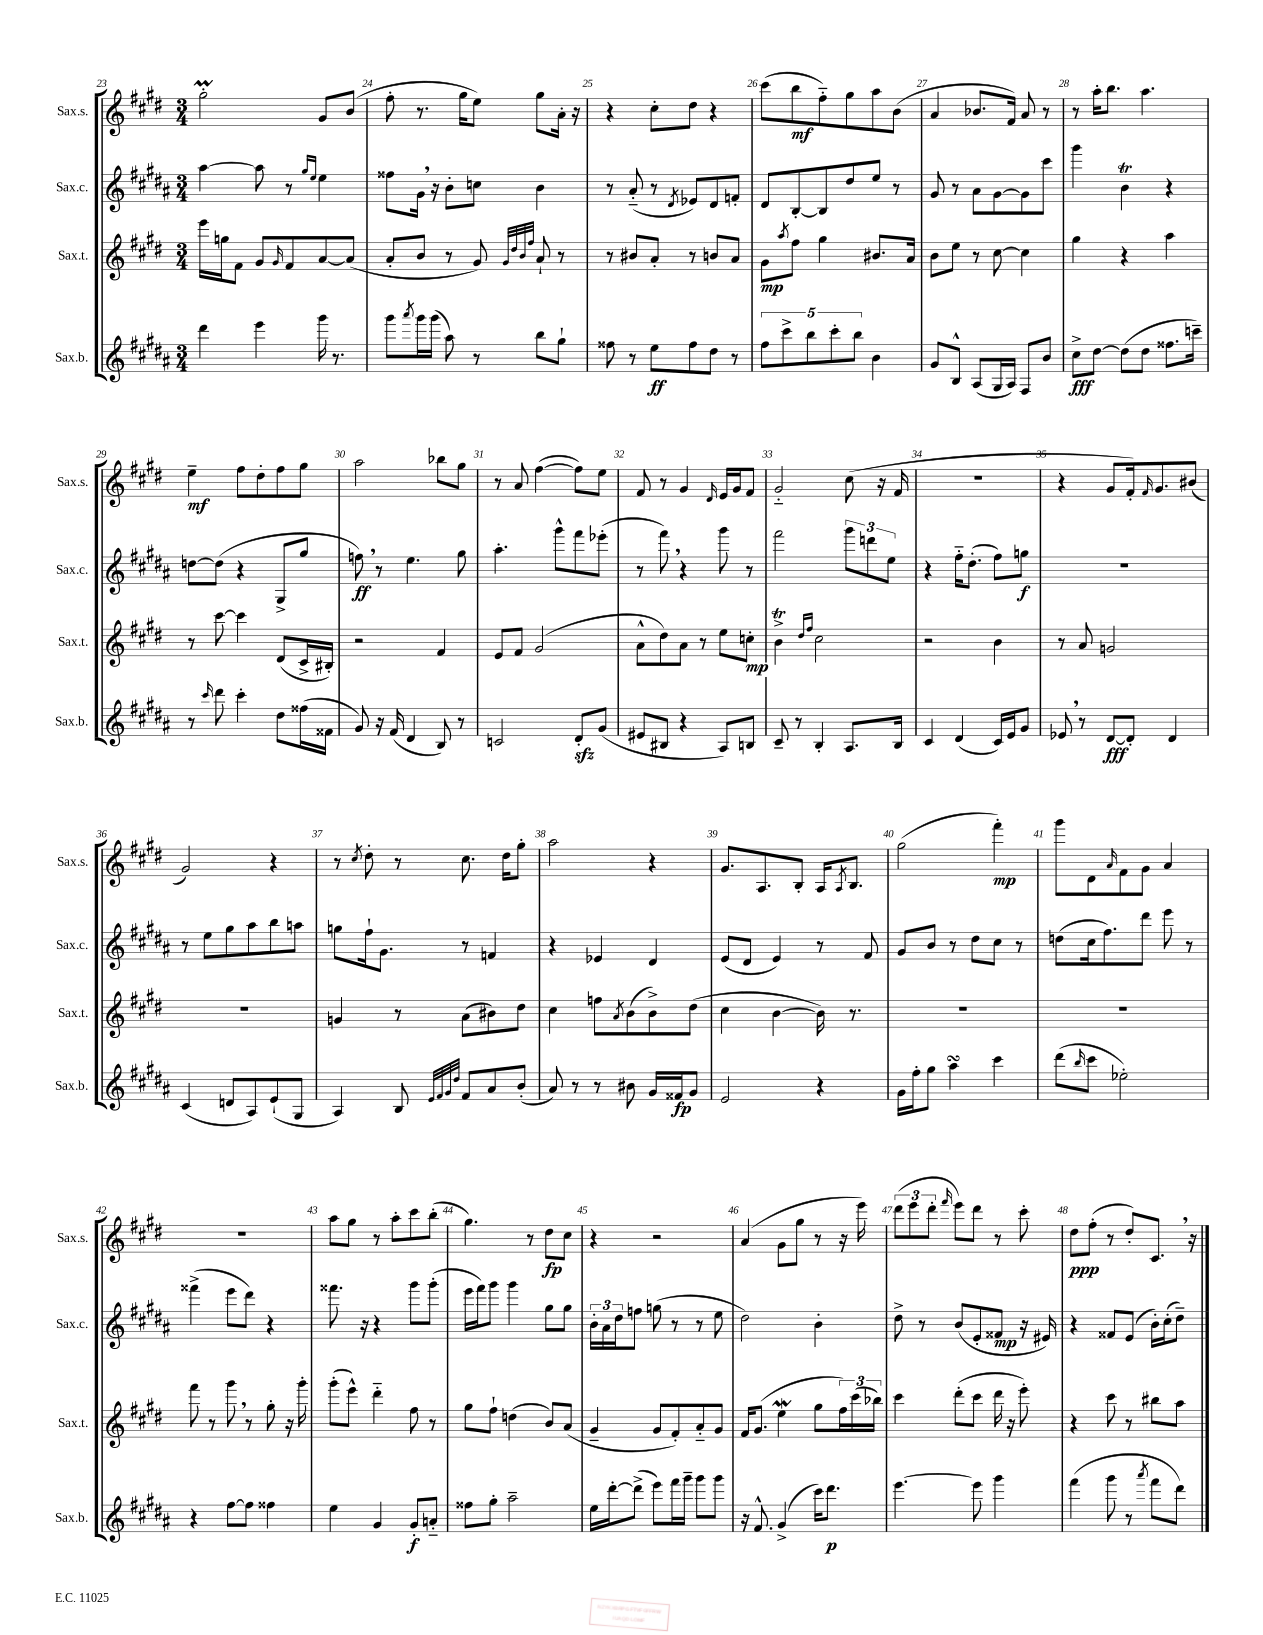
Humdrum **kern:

**kern	**kern	**kern	**kern
*staff4	*staff3	*staff2	*staff1
*clefG2	*clefG2	*clefG2	*clefG2
*k[f#c#g#d#a#]	*k[f#c#g#d#]	*k[f#c#g#d#a#]	*k[f#c#g#d#]
*M3/4	*M3/4	*M3/4	*M3/4
4ddd#\	16eee\LL	[4aa#\	2gg#'\
.	16gg\J	.	.
.	8f#\J	.	.
4eee\	8g#/L	8aa#\]	.
.	16qqg#/	.	.
.	8f#/	8r	.
.	.	16qqgg#/LL	.
.	.	16qqee/JJ	.
16ggg#\	[8a/	4ee\	8g#/L
8.r	.	.	.
.	(8a/]J	.	(8b/J
=	=	=	=
8ggg#\L	8a'/L	8ff##\L	8ff#'\
8qaaa#/	.	.	.
16ggg#\L	8b/J	16g#\Jk	8.r
(16ggg#\JJ	.	16r	.
8aa#\)	8r	8b'\L	.
.	.	.	16gg#\LK
8r	8g#/)	8cc\J	8ee\J)
.	32qqg#/LLL	.	.
.	32qqdd#/	.	.
.	32qqb/	.	.
.	32qqff#/JJJ	.	.
8bb\L	8a`/	4b\	8gg#\L
8gg#`\J	8r	.	16a'\Jk
.	.	.	16r
=	=	=	=
8ff##\	8r	8r	4r
8r	8b#/L	(8a#'~/	.
8ee\L	8a'/J	8r	8cc#'\L
.	.	8qd#/	.
8ff##\	8r	8e-/L)	8dd#\J
8dd#\J	8b/L	8d#/	4r
8r	8a/J	8f'/J	.
=	=	=	=
10ff#\L	8g#\L	8d#/L	(8ccc#\L
10ccc#^\	.	.	.
.	8qaa/	.	.
.	8ff#\J	[8B'/	8bb\
10bb\	.	.	.
.	4gg#\	8B/]	8ff#'~\)
10ccc#'\	.	.	.
.	.	8dd#/	8gg#\
10bb\J	.	.	.
4b\	8.b#/L	8ee/J	8aa\
.	.	8r	(8b\J
.	16a/Jk	.	.
=	=	=	=
8g#/L	8b\L	8g#/	4a/
8B^^/J	8ee\J	8r	.
(8A#/L	8r	8a#\L	8.b-/L
16G#/L	[8cc#\	[8g#\	.
16A#/JJ)	.	.	16f#/Jk)
8F#/L	4cc#\]	8g#\]	8a/
8b/J	.	8ccc#\J	8r
=	=	=	=
8cc#^\L	4gg#\	4ggg#\	8r
[8dd#\J	.	.	16aa'\LK
.	.	.	8.bb\J
(8dd#\]L	4r	4b\	.
8dd#\J	.	.	4.aa\
8.ff##\L	4aa\	4r	.
16ccc~\Jk)	.	.	.
=	=	=	=
8r	8r	[8dd\L	4ee~\
16qqccc#/	.	.	.
8ddd#\	[8ccc#\	(8dd\]J	.
4ccc#'\	4ccc#\]	4r	8ff#\L
.	.	.	8dd#'\
8dd#\L	(8d#/L	8G#^/L	8ff#\
(16ff##\L	16c#^/L	8gg#/J	8gg#\J
16f##\JJ	16B#'/JJ)	.	.
=	=	=	=
8g#/)	2r	8ff\)	2aa\
16r	.	8r	.
(16f#/	.	.	.
4d#/	.	4.ee\	.
8B/)	4f#/	.	8bb-\L
8r	.	8gg#\	8gg#\J
=	=	=	=
2c/	8e/L	4.aa#'\	8r
.	8f#/J	.	8a/
.	(2g#/	.	([4ff#\
.	.	8ggg#^^\L	.
8d#'/L	.	8fff#\	8ff#\]L)
(8g#/J	.	(8eee-'\J	8ee\J
=	=	=	=
8e#/L	8a^^\L	8r	8f#/
8B#/J	8dd#\)	8fff#\)	8r
4r	8a\J	4r	4g#/
.	8r	.	.
.	.	.	16qqd#/
8A#/L)	8ee\L	8ggg#\	16e/LL
.	.	.	16g#/J
8B/J	8cc'\J	8r	8f#/J
=	=	=	=
8c#~/	4b^\	2fff#\	2g#'~/
8r	.	.	.
.	16qqdd#/LL	.	.
.	16qqff#/JJ	.	.
4B'/	2cc#\	.	.
8.A#/L	.	12ggg#\L	(8cc#\
.	.	12ddd\	.
.	.	.	16r
.	.	12ee\J	.
16B/Jk	.	.	16f#/
=	=	=	=
4c#/	2r	4r	2.r
(4d#/	.	16ff#'~\LK	.
.	.	(8.dd#'\J	.
16c#/LL)	4b\	8ff#\L)	.
16e/J	.	.	.
8g#/J	.	8gg\J	.
=	=	=	=
8e-/	8r	2.r	4r
8r	8a/	.	.
[8d#/L	2g/	.	8g#/L
8d#'/]J	.	.	16f#'/k)
.	.	.	16qqf#/
.	.	.	8.g#/
4d#/	.	.	.
.	.	.	(8b#/J
=	=	=	=
(4c#/	2.r	8r	2g#/)
.	.	8ee\L	.
8d/L	.	8gg#\	.
8A#/)	.	8aa#\	.
(8e`/	.	8bb\	4r
8G#/J	.	8aa\J	.
=	=	=	=
4A#/)	4g/	8gg\L	8r
.	.	.	8qcc#/
.	.	16ff#`\k	8dd#'\
.	.	8.g#\J	.
8B/	8r	.	8r
32qqe/LLL	.	.	.
32qqf#/	.	.	.
32qqg#/	.	.	.
32qqdd#/JJJ	.	.	.
8f#/L	(8a\L	8r	8.cc#\
8a#/	8b#\)	4f/	.
.	.	.	16dd#\LK
(8b'/J	8dd#\J	.	8gg#'\J
=	=	=	=
8a#/)	4cc#\	4r	2aa\
8r	.	.	.
8r	8ff\L	4e-/	.
.	8qa/	.	.
8b#\	(8b\	.	.
16g#/LL	8b^\)	4d#/	4r
16f##/J	.	.	.
8g#/J	(8dd#\J	.	.
=	=	=	=
2e/	4cc#\	(8e/L	8.g#/L
.	.	8d#/J	.
.	.	.	8.A/
.	[4b\	4e/)	.
.	.	.	8B'/J
4r	16b\])	8r	16A/LK
.	.	.	8qA/
.	8.r	.	8.B/J
.	.	8f#/	.
=	=	=	=
16g#\LL	2.r	8g#/L	(2gg#\
16ff#'\J	.	.	.
8gg#\J	.	8b/J	.
4aa#\	.	8r	.
.	.	8dd#\L	.
4ccc#\	.	8cc#\J	4fff#'\)
.	.	8r	.
=	=	=	=
(8ddd#\L	2.r	(8dd\L	8ggg#\L
16qqbb/	.	.	.
8ccc#\J	.	16cc#\k	8d#\
.	.	8.ff#\)	.
.	.	.	16qqa/
2ee-'\)	.	.	8f#\
.	.	8ddd#\J	8g#\J
.	.	8eee\	4a/
.	.	8r	.
=	=	=	=
4r	8fff#\	(4fff##^\	2.r
.	8r	.	.
[8ff#\L	8ggg#\	8eee\L	.
8ff#\]J	8r	8ddd#\J)	.
4ff##\	8gg#'\	4r	.
.	16r	.	.
.	16ggg#'\	.	.
=	=	=	=
4ee\	(8ggg#'\L	8.fff##\	8aa\L
.	8eee^^\J)	.	8gg#\J
.	.	16r	.
4g#/	4ddd#'~\	4r	8r
.	.	.	8aa'\L
8g#'/L	8ff#\	8ggg#\L	8ccc#\
8a'~/J	8r	(8ggg#'\J	(8bb'\J
=	=	=	=
8ff##\L	8gg#\L	16eee\LL	4.gg#\)
.	.	16fff#\J)	.
8gg#'\J	8ff#`\J	8ggg#\J	.
2aa#~\	(4dd\	4ggg#\	.
.	.	.	8r
.	8b/L)	8gg#\L	8dd#\L
.	(8a/J	8gg#\J	8cc#\J
=	=	=	=
16ee\LL	4g#~/	24b'\LL	4r
.	.	24a#\	.
[16ddd#'\J	.	.	.
.	.	24dd#\J	.
(8ddd#^\]J	.	8ff\J	.
8eee\L)	8g#/L	(8gg\	2r
16fff#\L	8f#'/)	8r	.
16ggg#~\JJ	.	.	.
8ggg#\L	8a'~/	8r	.
8ggg#\J	8g#/J	8ee\	.
=	=	=	=
16r	16f#/LK	2dd#\)	(4a/
8.f#^^/	(8.g#/J	.	.
(4g#^/	4ee\	.	8g#\L
.	.	.	8gg#\J
16ccc#\LK)	8gg#\L	4b'\	8r
8.ddd#\J	.	.	.
.	24ff#\L)	.	16r
.	(24ccc#\	.	.
.	.	.	16eee\)
.	24bb-\JJ)	.	.
=	=	=	=
[4.eee\	4ccc#\	8dd#^\	(12ddd#\L
.	.	.	12eee\
.	.	8r	.
.	.	.	12ddd#'\J
.	.	.	16qqfff#/
.	(8ddd#'\L	(8b/L	8eee\L)
8eee\]	8ccc#\J	8e'/	8ddd#\J
4ggg#\	16ddd#\	8f##/J	8r
.	16r	.	.
.	8eee'\)	16r	8ccc#'\
.	.	16e#/)	.
=	=	=	=
(4fff#\	4r	4r	8dd#\L
.	.	.	(8ff#'\J
8ggg#\	8ccc#\	8f##/L	8r
8r	8r	(8e/J	8dd#'/L)
8qaaa#/	.	.	.
8fff#\L	8bb#\L	16b'\LL)	8.c#/J
.	.	(16cc#'\J	.
8ddd#\J)	8aa\J	8dd#~\J)	.
.	.	.	16r
==	==	==	==
*-	*-	*-	*-
